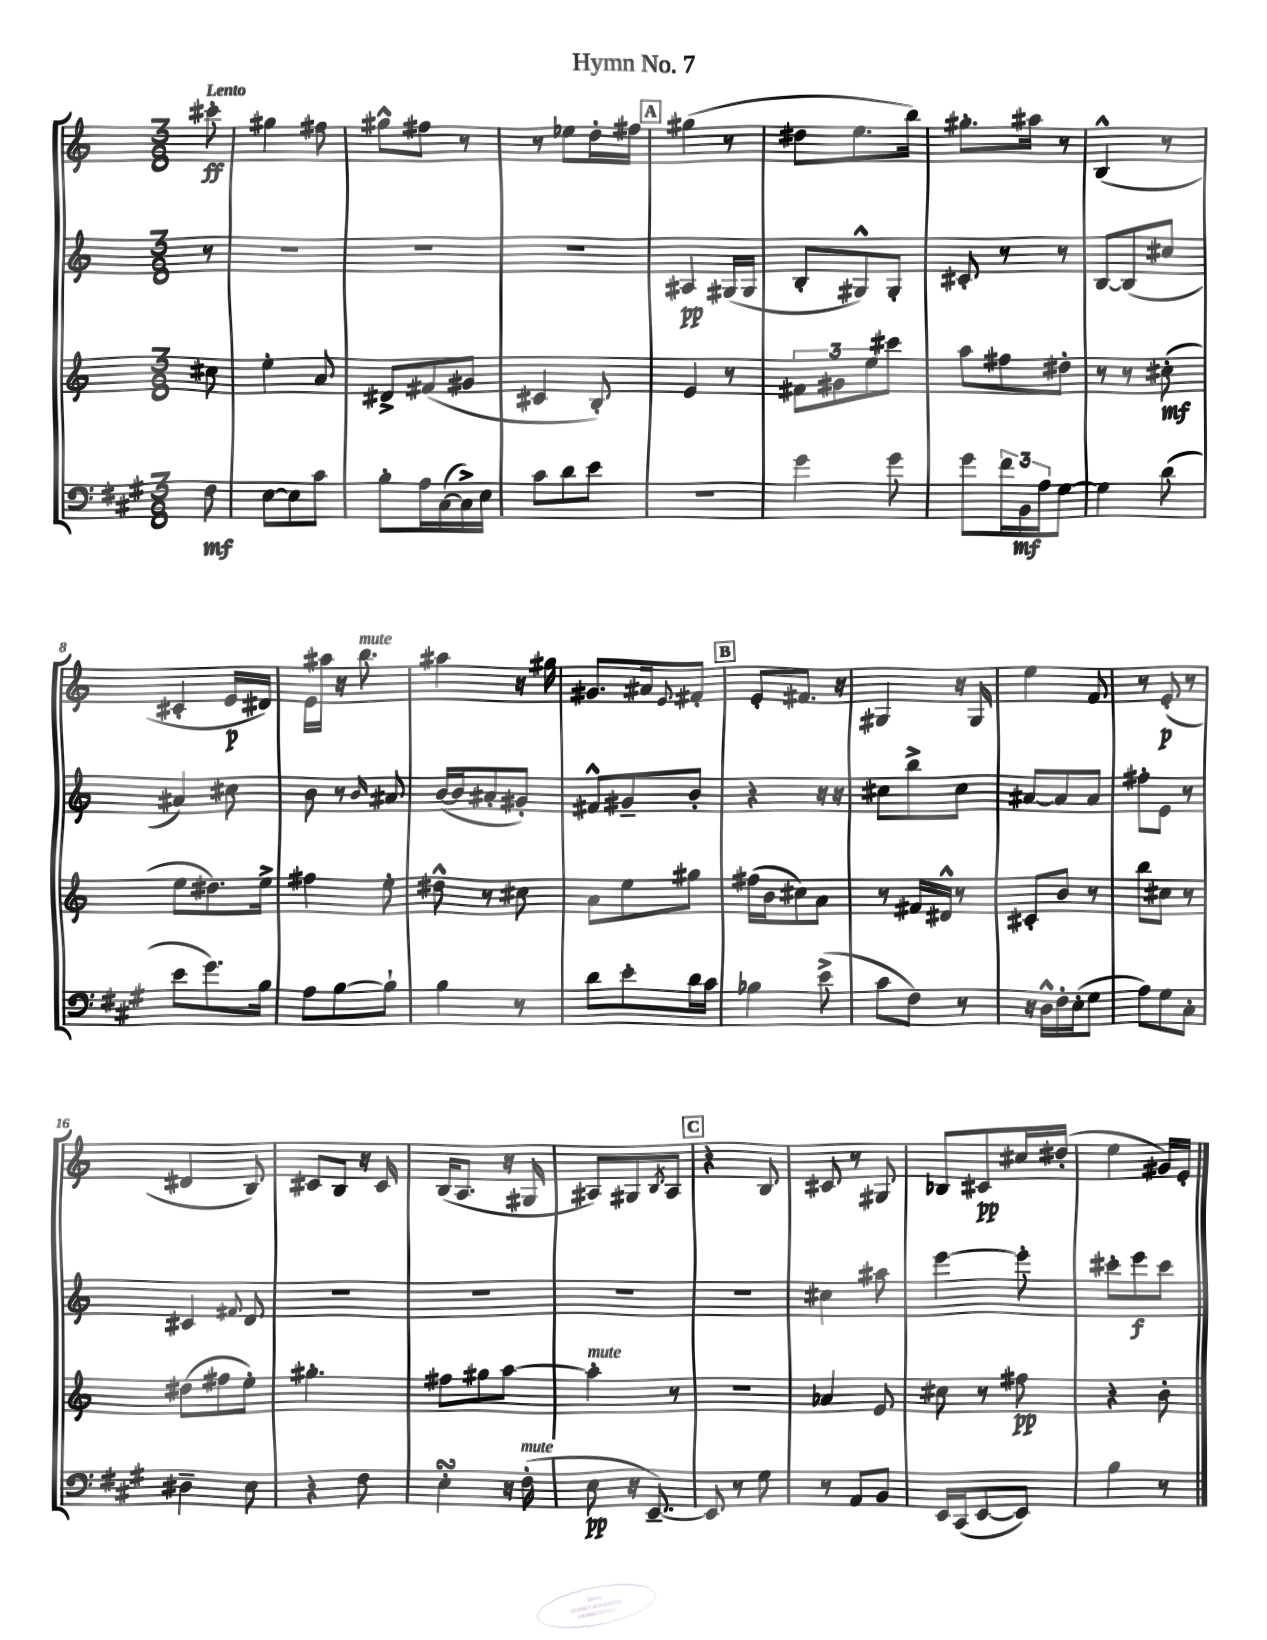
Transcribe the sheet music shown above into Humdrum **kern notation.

**kern	**kern	**kern	**kern
*staff4	*staff3	*staff2	*staff1
*clefF4	*clefG2	*clefG2	*clefG2
*k[f#c#g#]	*k[]	*k[]	*k[]
*M3/8	*M3/8	*M3/8	*M3/8
8F#	8cc#	8r	8ccc#'
=	=	=	=
[8E	4ee'	4.r	4gg#
8E]	.	.	.
8c#	8a	.	8ff#
=	=	=	=
8B'	8d#^	4.r	8gg#^^
16A	(8f#	.	8ff#
([16C#	.	.	.
16C#^])	8g#	.	8r
16E	.	.	.
=	=	=	=
8c#	4c#	4.r	8r
8d	.	.	8ee-
8e	8B')	.	16dd'
.	.	.	16ff#
=	=	=	=
4.r	4e	4A#	(4gg#
.	8r	(16G#	8r
.	.	16G#	.
=	=	=	=
4g#	12f#	8B'	8dd#
.	12g#	.	.
.	.	8G#^^)	8.ee
.	12ee	.	.
8g#	8ccc#	8G#'	.
.	.	.	16bb)
=	=	=	=
8g#	8aa	8c#'	8.gg#'
24f#	8ff#	8r	.
24BB	.	.	.
.	.	.	16aa#
24A	.	.	.
[8G#	8dd#'	8r	8r
=	=	=	=
4G#]	8r	[8B	(4B^^
.	8r	(8B]	.
(8d	(8cc#'	8cc#	8r
=	=	=	=
8e	8ee	4a#)	4c#'
8.g#)	8.dd#)	.	.
.	.	8cc#	16e
16B	16ee^	.	16d#)
=	=	=	=
8A	4ff#	8b	16e
.	.	.	16aa#
[8B	.	8r	16r
.	.	.	8.bb
.	.	16qqb	.
8B`]	8ee'	8a#	.
=	=	=	=
4B	8dd#^^	([16b	4aa#
.	.	16b]	.
.	8r	8a#'	.
8r	8cc#	8g#')	16r
.	.	.	16gg#
=	=	=	=
8d	8a	8f#^^	8.g#
8e'	8ee	8g#~	.
.	.	.	16a#
.	.	.	8qqe
16d	8gg#	8b'	8f#'
16c#	.	.	.
=	=	=	=
4B-	(16ff#	4r	8e'
.	16b	.	.
.	8cc#)	.	8.f#
(8e^	8a	16r	.
.	.	16r	16r
=	=	=	=
8c#	8r	8cc#	4G#
8F#)	16f#	8bb^	.
.	16d#^^	.	.
8r	8r	8cc#	16r
.	.	.	16G#
=	=	=	=
16r	8c#'	[8a#	4ee
16D^^	.	.	.
16F#'	8b	8a#]	.
(16E'	.	.	.
8G#	8r	8a#	8f
=	=	=	=
8A)	8bb	8ff#'	8r
8G#	8cc#	8e	(8e'
8C#'	8r	8r	8r
=	=	=	=
4D#~	(8dd#	4c#	4d#
.	8ff#	.	.
.	.	8qqf#	.
8E	8ee')	8d	8B)
=	=	=	=
4r	4.gg#'	4.r	8c#
.	.	.	8B
8F#	.	.	16r
.	.	.	16c#
=	=	=	=
4E'	8ff#	4.r	(16B
.	.	.	8.A
.	8gg#	.	.
16r	[8aa	.	16r
(16F#'	.	.	16G#
=	=	=	=
8E	4aa']	4.r	8A#)
16r	.	.	8G#
[8.EE~)	.	.	.
.	.	.	8qB
.	8r	.	8A#
=	=	=	=
8EE]	4.r	4.r	4r
8r	.	.	.
8G#	.	.	8B
=	=	=	=
8r	4a-	4cc#	8c#
8AA	.	.	8r
8BB	8e	8aa#	8G#
=	=	=	=
16EE	8cc#	[4eee	8B-
(16CC#	.	.	.
[8EE	8r	.	8c#
8EE])	8ff#	8eee']	16cc#
.	.	.	(16dd#'
=	=	=	=
4B	4r	8ccc#'	4ee
.	.	8eee	.
8r	8b'	8ccc#	16g#)
.	.	.	16e'
==	==	==	==
*-	*-	*-	*-
